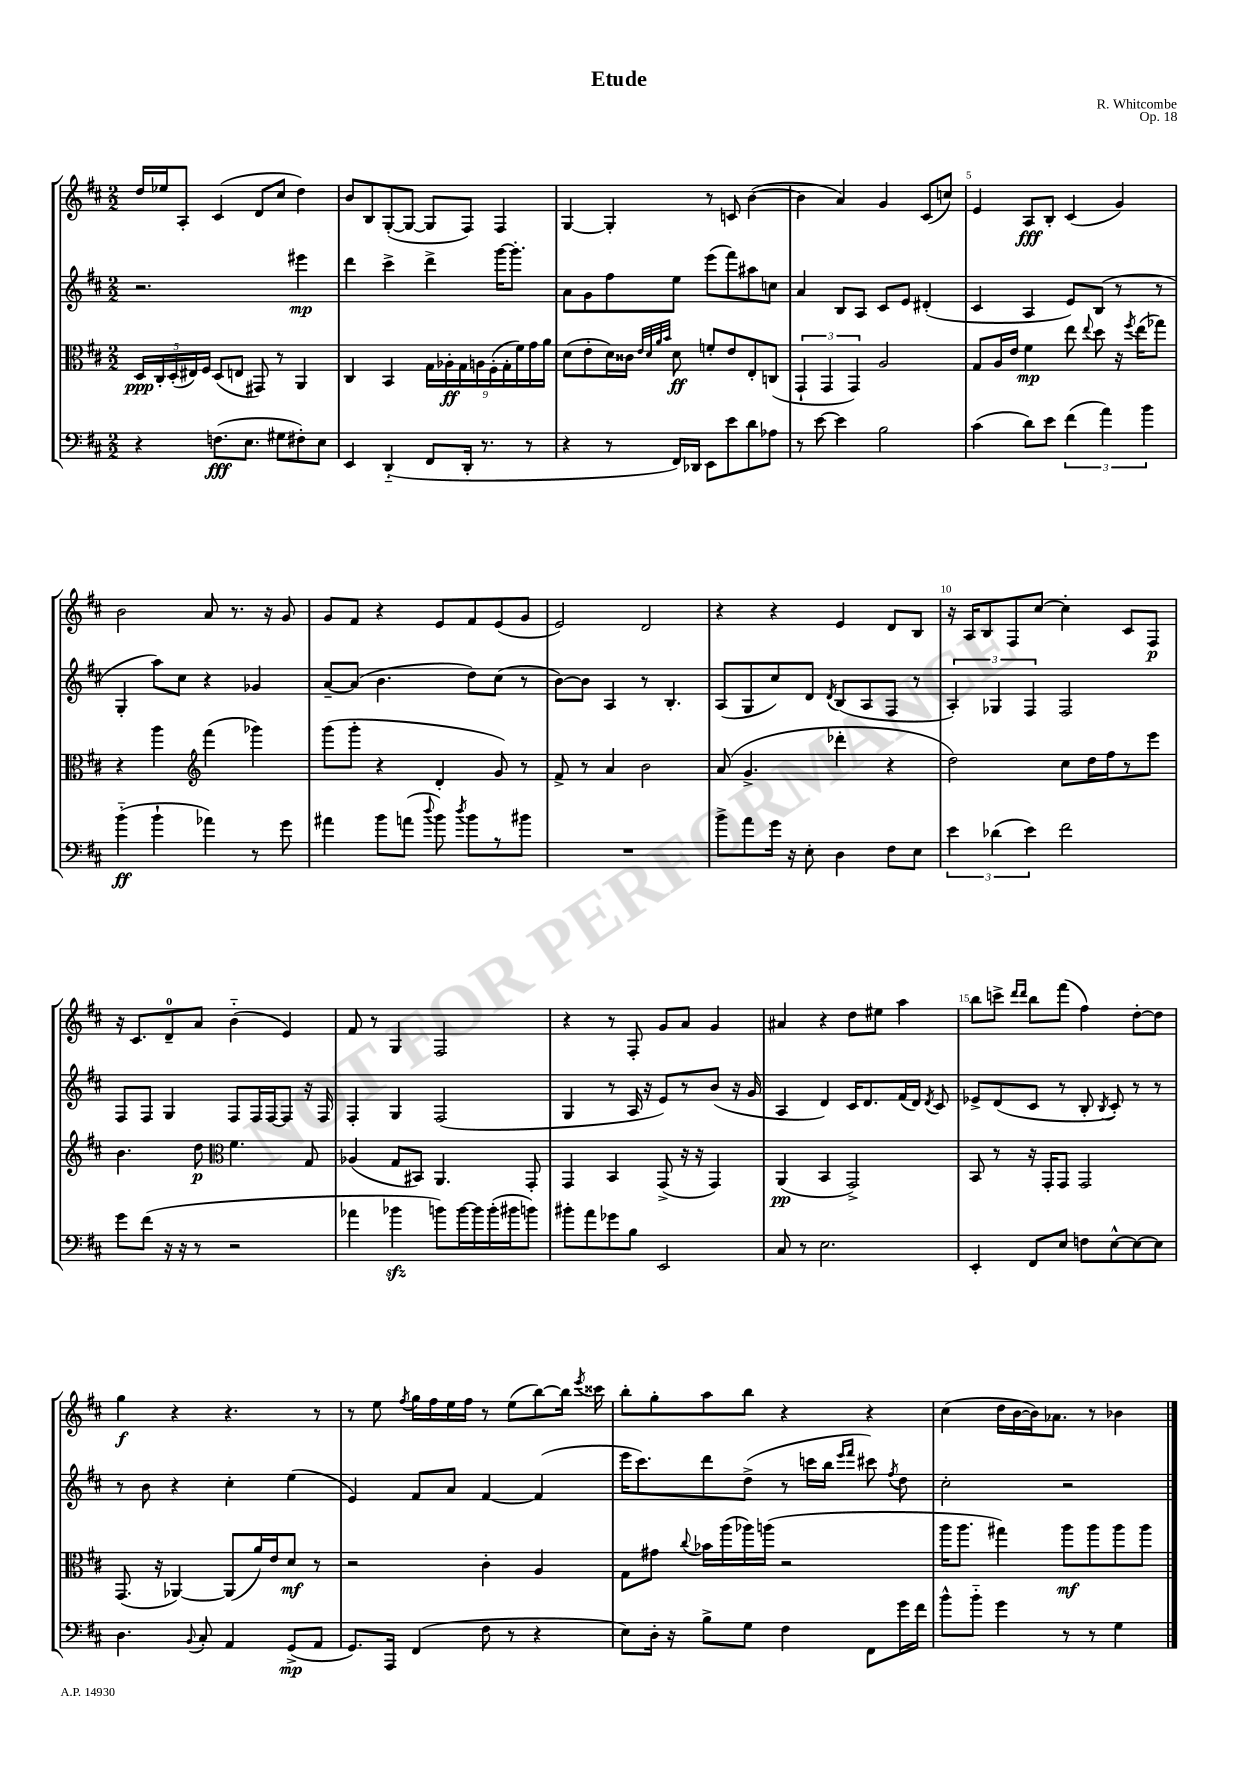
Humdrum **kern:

**kern	**dynam	**kern	**dynam	**kern	**dynam	**kern	**dynam
*part4	*part4	*part3	*part3	*part2	*part2	*part1	*part1
*staff4	*staff4	*staff3	*staff3	*staff2	*staff2	*staff1	*staff1
*clefF4	*	*clefC3	*	*clefG2	*	*clefG2	*
*k[f#c#]	*	*k[f#c#]	*	*k[f#c#]	*	*k[f#c#]	*
*M2/2	*	*M2/2	*	*M2/2	*	*M2/2	*
=1	=1	=1	=1	=1	=1	=1	=1
4r	.	20D/LL	ppp	2.r	.	16dd/LL	.
.	.	20C#'/	.	.	.	.	.
.	.	.	.	.	.	16ee-X/J	.
.	.	(20D'/	.	.	.	.	.
.	.	.	.	.	.	8A'/J	.
.	.	20E#X/)	.	.	.	.	.
.	.	20F#/JJ	.	.	.	.	.
(8.Fn\L	fff	(8D/L	.	.	.	(4c#/	.
.	.	8En/J	.	.	.	.	.
8.E\J	.	.	.	.	.	.	.
.	.	8GG#X/)	.	.	.	8d/L	.
8G#X\L	.	8r	.	.	.	8cc#/J	.
8F#X'\)	.	4AA/	.	4eee#X\	mp	4dd\)	.
8E\J	.	.	.	.	.	.	.
=2	=2	=2	=2	=2	=2	=2	=2
4EE/	.	4C#/	.	4ddd\	.	8b/L	.
.	.	.	.	.	.	8B/	.
(4DD/	.	4BB/	.	4ccc#^\	.	([8G'/	.
.	.	.	.	.	.	8G/J_	.
8FF#/L	.	18G\LL	.	4ddd^\	.	8G/L]	.
.	.	18A-X'\	ff	.	.	.	.
.	.	18G\	.	.	.	.	.
16DD'/Jk	.	.	.	.	.	8F#/J)	.
.	.	18An\	.	.	.	.	.
8.r	.	.	.	.	.	.	.
.	.	(18F#'\	.	.	.	.	.
.	.	.	.	[16ggg\KL	.	4F#/	.
.	.	18G'\	.	.	.	.	.
.	.	.	.	8.ggg'\J]	.	.	.
.	.	18f#\)	.	.	.	.	.
8r	.	.	.	.	.	.	.
.	.	18g\	.	.	.	.	.
.	.	18a\JJ	.	.	.	.	.
=3	=3	=3	=3	=3	=3	=3	=3
4r	.	(8d\L	.	8a\L	.	[4G/	.
.	.	8e'\	.	8g\	.	.	.
8r	.	16d\L)	.	8ff#\	.	4G'/]	.
.	.	16c##X\JJ	.	.	.	.	.
.	.	32qqe/LLL	.	.	.	.	.
.	.	32qqd/	.	.	.	.	.
.	.	32qqa/	.	.	.	.	.
.	.	32qqb/JJJ	.	.	.	.	.
16FF#/LL)	.	8d\	ff	8ee\J	.	.	.
16DD-X/JJ	.	.	.	.	.	.	.
8EE\L	.	8fn'/L	.	(8eee\L	.	8r	.
8e\	.	8e/	.	8fff#\)	.	8cn/	.
8d\	.	8E'/	.	8aa#X\	.	([4b\	.
8A-X\J	.	(8Cn/J	.	8ccn\J	.	.	.
=4	=4	=4	=4	=4	=4	=4	=4
8r	.	6GG`/	.	4a/	.	4b\]	.
[8e\	.	.	.	.	.	.	.
.	.	6GG/	.	.	.	.	.
4e\]	.	.	.	8B/L	.	4a/)	.
.	.	6GG/)	.	.	.	.	.
.	.	.	.	8A/J	.	.	.
2B\	.	2A/	.	8c#/L	.	4g/	.
.	.	.	.	8e/J	.	.	.
.	.	.	.	(4d#X'/	.	(8c#/L	.
.	.	.	.	.	.	8ccn/J)	.
=5	=5	=5	=5	=5	=5	=5	=5
(4c#\	.	8G/L	.	4c#/	.	4e/	.
.	.	16A/L	.	.	.	.	.
.	.	16e/JJ	.	.	.	.	.
8d\L)	.	4f#\	mp	4A/	.	8A/L	fff
8e\J	.	.	.	.	.	8B'/J	.
(6f#\	.	8ee\	.	8e/L)	.	(4c#/	.
.	.	8qqee/	.	.	.	.	.
.	.	8dd\	.	(8B/J	.	.	.
6a\)	.	.	.	.	.	.	.
.	.	16r	.	8r	.	4g/)	.
.	.	8qff#/	.	.	.	.	.
.	.	(16ee\KL	.	.	.	.	.
6b\	.	.	.	.	.	.	.
.	.	8gg-X\J)	.	8r	.	.	.
!!LO:LB:g=z
=6	=6	=6	=6	=6	=6	=6	=6
(4b\	ff	4r	.	4G'/	.	2b\	.
4b`\	.	4aa\	.	8aa\L)	.	.	.
.	.	.	.	8cc#\J	.	.	.
*	*	*clefG2	*	*	*	*	*
4a-X\)	.	(4fff#\	.	4r	.	8a/	.
.	.	.	.	.	.	8.r	.
8r	.	4ggg-X\)	.	4g-X/	.	.	.
.	.	.	.	.	.	16r	.
8g\	.	.	.	.	.	8g/	.
=7	=7	=7	=7	=7	=7	=7	=7
4a#X\	.	(8ggg\L	.	[8a~/L	.	8g/L	.
.	.	8ggg'\J	.	(8a/J]	.	8f#/J	.
8b\L	.	4r	.	4.b\	.	4r	.
(8an\J	.	.	.	.	.	.	.
8qqdd/	.	.	.	.	.	.	.
8b\)	.	4d'/	.	.	.	8e/L	.
8qdd/	.	.	.	.	.	.	.
8b\L	.	.	.	8dd\L)	.	8f#/	.
8r	.	8g/)	.	(8cc#\J	.	(8e/	.
8b#X\J	.	8r	.	8r	.	8g/J	.
=8	=8	=8	=8	=8	=8	=8	=8
1r	.	8f#^/	.	[8b\L)	.	2e/)	.
.	.	8r	.	8b\J]	.	.	.
.	.	4a/	.	4A/	.	.	.
.	.	2b\	.	8r	.	2d/	.
.	.	.	.	4.B'/	.	.	.
=9	=9	=9	=9	=9	=9	=9	=9
8b^\L	.	(8a/	.	(8A/L	.	4r	.
8a\	.	4.g^/	.	8G/	.	.	.
16g\Jk	.	.	.	8cc#/)	.	4r	.
16r	.	.	.	.	.	.	.
8E'\	.	.	.	8d/J	.	.	.
.	.	.	.	8qd/	.	.	.
4D\	.	4ddd-X'\	.	(8B/L	.	4e/	.
.	.	.	.	8A/	.	.	.
8F#\L	.	4r	.	8F#/J	.	8d/L	.
8E\J	.	.	.	8r	.	8B/J	.
=10	=10	=10	=10	=10	=10	=10	=10
6e\	.	2dd\)	.	6A'/)	.	16r	.
.	.	.	.	.	.	16A/KL	.
.	.	.	.	.	.	8B/	.
(6d-X\	.	.	.	6G-X/	.	.	.
.	.	.	.	.	.	8F#/	.
6e\)	.	.	.	6F#/	.	.	.
.	.	.	.	.	.	[8cc#/J	.
2f#\	.	8cc#\L	.	2F#/	.	4cc#'\]	.
.	.	16dd\L	.	.	.	.	.
.	.	16ff#\J	.	.	.	.	.
.	.	8r	.	.	.	8c#/L	.
.	.	8eee\J	.	.	.	8F#/J	p
!!LO:LB:g=z
=11	=11	=11	=11	=11	=11	=11	=11
8g\L	.	4.b\	.	8F#/L	.	16r	.
.	.	.	.	.	.	8.c#/L	.
(8f#\J	.	.	.	8F#/J	.	.	.
16r	.	.	.	4G/	.	8d~/	.
16r	.	.	.	.	.	.	.
8r	.	8dd\	p	.	.	8a/J	.
*	*	*clefC3	*	*	*	*	*
2r	.	4.f#\	.	8F#/L	.	(4b\	.
.	.	.	.	16F#/L	.	.	.
.	.	.	.	[16F#/J	.	.	.
.	.	.	.	8F#/J]	.	4e/)	.
.	.	8G/	.	16r	.	.	.
.	.	.	.	16F#/	.	.	.
=12	=12	=12	=12	=12	=12	=12	=12
4a-X\	.	(4A-X/	.	4F#'/	.	8f#/	.
.	.	.	.	.	.	8r	.
4b-Xzz\	.	8G/L	.	4G/	.	4G/	.
.	.	8BB#X/J)	.	.	.	.	.
8bn\L)	.	4.AA/	.	(2F#/	.	2F#/	.
[16b\L	.	.	.	.	.	.	.
16b\]	.	.	.	.	.	.	.
(16b'\	.	.	.	.	.	.	.
16b#X\J	.	.	.	.	.	.	.
8bn\J)	.	8GG'/	.	.	.	.	.
=13	=13	=13	=13	=13	=13	=13	=13
8b#X'\L	.	4GG/	.	4G/	.	4r	.
8a\	.	.	.	.	.	.	.
8g-X\	.	4BB/	.	8r	.	8r	.
8B\J	.	.	.	16A/	.	8F#'/	.
.	.	.	.	16r	.	.	.
2EE/	.	(8GG^/	.	8e/L)	.	8g/L	.
.	.	16r	.	8r	.	8a/J	.
.	.	16r	.	.	.	.	.
.	.	4GG/)	.	(8b/J	.	4g/	.
.	.	.	.	16r	.	.	.
.	.	.	.	16g/	.	.	.
=14	=14	=14	=14	=14	=14	=14	=14
8C#/	.	(4AA/	pp	4A/	.	4a#X/	.
8r	.	.	.	.	.	.	.
2.E\	.	4BB/	.	4d/)	.	4r	.
.	.	2GG^/)	.	16c#/KL	.	8dd\L	.
.	.	.	.	8.d/	.	.	.
.	.	.	.	.	.	8ee#X\J	.
.	.	.	.	(16f#/L	.	4aa\	.
.	.	.	.	16d/JJ)	.	.	.
.	.	.	.	8qd/	.	.	.
.	.	.	.	8c#/	.	.	.
=15	=15	=15	=15	=15	=15	=15	=15
4EE'/	.	8BB/	.	8e-X^/L	.	8bb\L	.
.	.	8r	.	(8d/	.	8cccn^\J	.
.	.	.	.	.	.	16qqddd/LL	.
.	.	.	.	.	.	16qqddd/JJ	.
8FF#/L	.	16r	.	8c#/J	.	8bb\L	.
.	.	16GG'/KL	.	.	.	.	.
8E/J	.	8GG/J	.	8r	.	(8fff#\J	.
8Fn\L	.	2GG/	.	8B'/	.	4ff#\)	.
.	.	.	.	8qB/	.	.	.
[8E^^\	.	.	.	8c#'/)	.	.	.
8E\_	.	.	.	8r	.	[8dd'\L	.
8E\J]	.	.	.	8r	.	8dd\J]	.
!!LO:LB:g=z
=16	=16	=16	=16	=16	=16	=16	=16
4.D\	.	(8.GG/	.	8r	.	4gg\	f
.	.	.	.	8b\	.	.	.
.	.	16r	.	.	.	.	.
.	.	[4AA-X/)	.	4r	.	4r	.
8qqBB/	.	.	.	.	.	.	.
8C#'/	.	.	.	.	.	.	.
4AA/	.	(8AA-/L]	.	4cc#'\	.	4.r	.
.	.	16a/L)	.	.	.	.	.
.	.	16e/J	.	.	.	.	.
(8GG^/L	mp	8d/J	mf	(4ee\	.	.	.
8AA/J	.	8r	.	.	.	8r	.
=17	=17	=17	=17	=17	=17	=17	=17
8.GG/L)	.	2r	.	4e/)	.	8r	.
.	.	.	.	.	.	8ee\	.
16AAA/Jk	.	.	.	.	.	.	.
.	.	.	.	.	.	8qff#/	.
(4FF#/	.	.	.	8f#/L	.	16gg\LL	.
.	.	.	.	.	.	16ff#\	.
.	.	.	.	8a/J	.	16ee\	.
.	.	.	.	.	.	16ff#\JJ	.
8F#\	.	4c#'\	.	[4f#/	.	8r	.
8r	.	.	.	.	.	(8ee\L	.
4r	.	4A/	.	(4f#/]	.	[8bb\)	.
.	.	.	.	.	.	16bb\Jk]	.
.	.	.	.	.	.	8qeee/	.
.	.	.	.	.	.	16ccc##X\	.
=18	=18	=18	=18	=18	=18	=18	=18
8E\L)	.	8G\L	.	16eee\KL	.	8bb'\L	.
.	.	.	.	8.ccc#\)	.	.	.
16D'\Jk	.	8g#X\J	.	.	.	8gg'\	.
16r	.	.	.	.	.	.	.
.	.	8qqcc#/	.	.	.	.	.
8B^\L	.	16b-X\LL	.	8ddd\	.	8aa\	.
.	.	(16aa\	.	.	.	.	.
8G\J	.	16aa-X\)	.	(8dd^\J	.	8bb\J	.
.	.	(16aan\JJ	.	.	.	.	.
4F#\	.	2r	.	8r	.	4r	.
.	.	.	.	16cccn\LL	.	.	.
.	.	.	.	16bb\JJ	.	.	.
.	.	.	.	16qqeee/LL	.	.	.
.	.	.	.	16qqfff#/JJ	.	.	.
8FF#\L	.	.	.	8ccc#X\)	.	4r	.
.	.	.	.	8qff#/	.	.	.
16g\L	.	.	.	8dd\	.	.	.
16f#\JJ	.	.	.	.	.	.	.
=19	=19	=19	=19	=19	=19	=19	=19
8b^^\L	.	16aa\KL	.	2cc#'\	.	(4cc#\	.
.	.	8.aa\J	.	.	.	.	.
8b\J	.	.	.	.	.	.	.
4g\	.	4gg#X\)	.	.	.	16dd\LL	.
.	.	.	.	.	.	[16b\	.
.	.	.	.	.	.	16b\J])	.
.	.	.	.	.	.	8.a-X\J	.
8r	.	8aa\L	mf	2r	.	.	.
8r	.	8aa\	.	.	.	8r	.
4G\	.	8aa\	.	.	.	4b-X\	.
.	.	8aa\J	.	.	.	.	.
==	==	==	==	==	==	==	==
*-	*-	*-	*-	*-	*-	*-	*-
